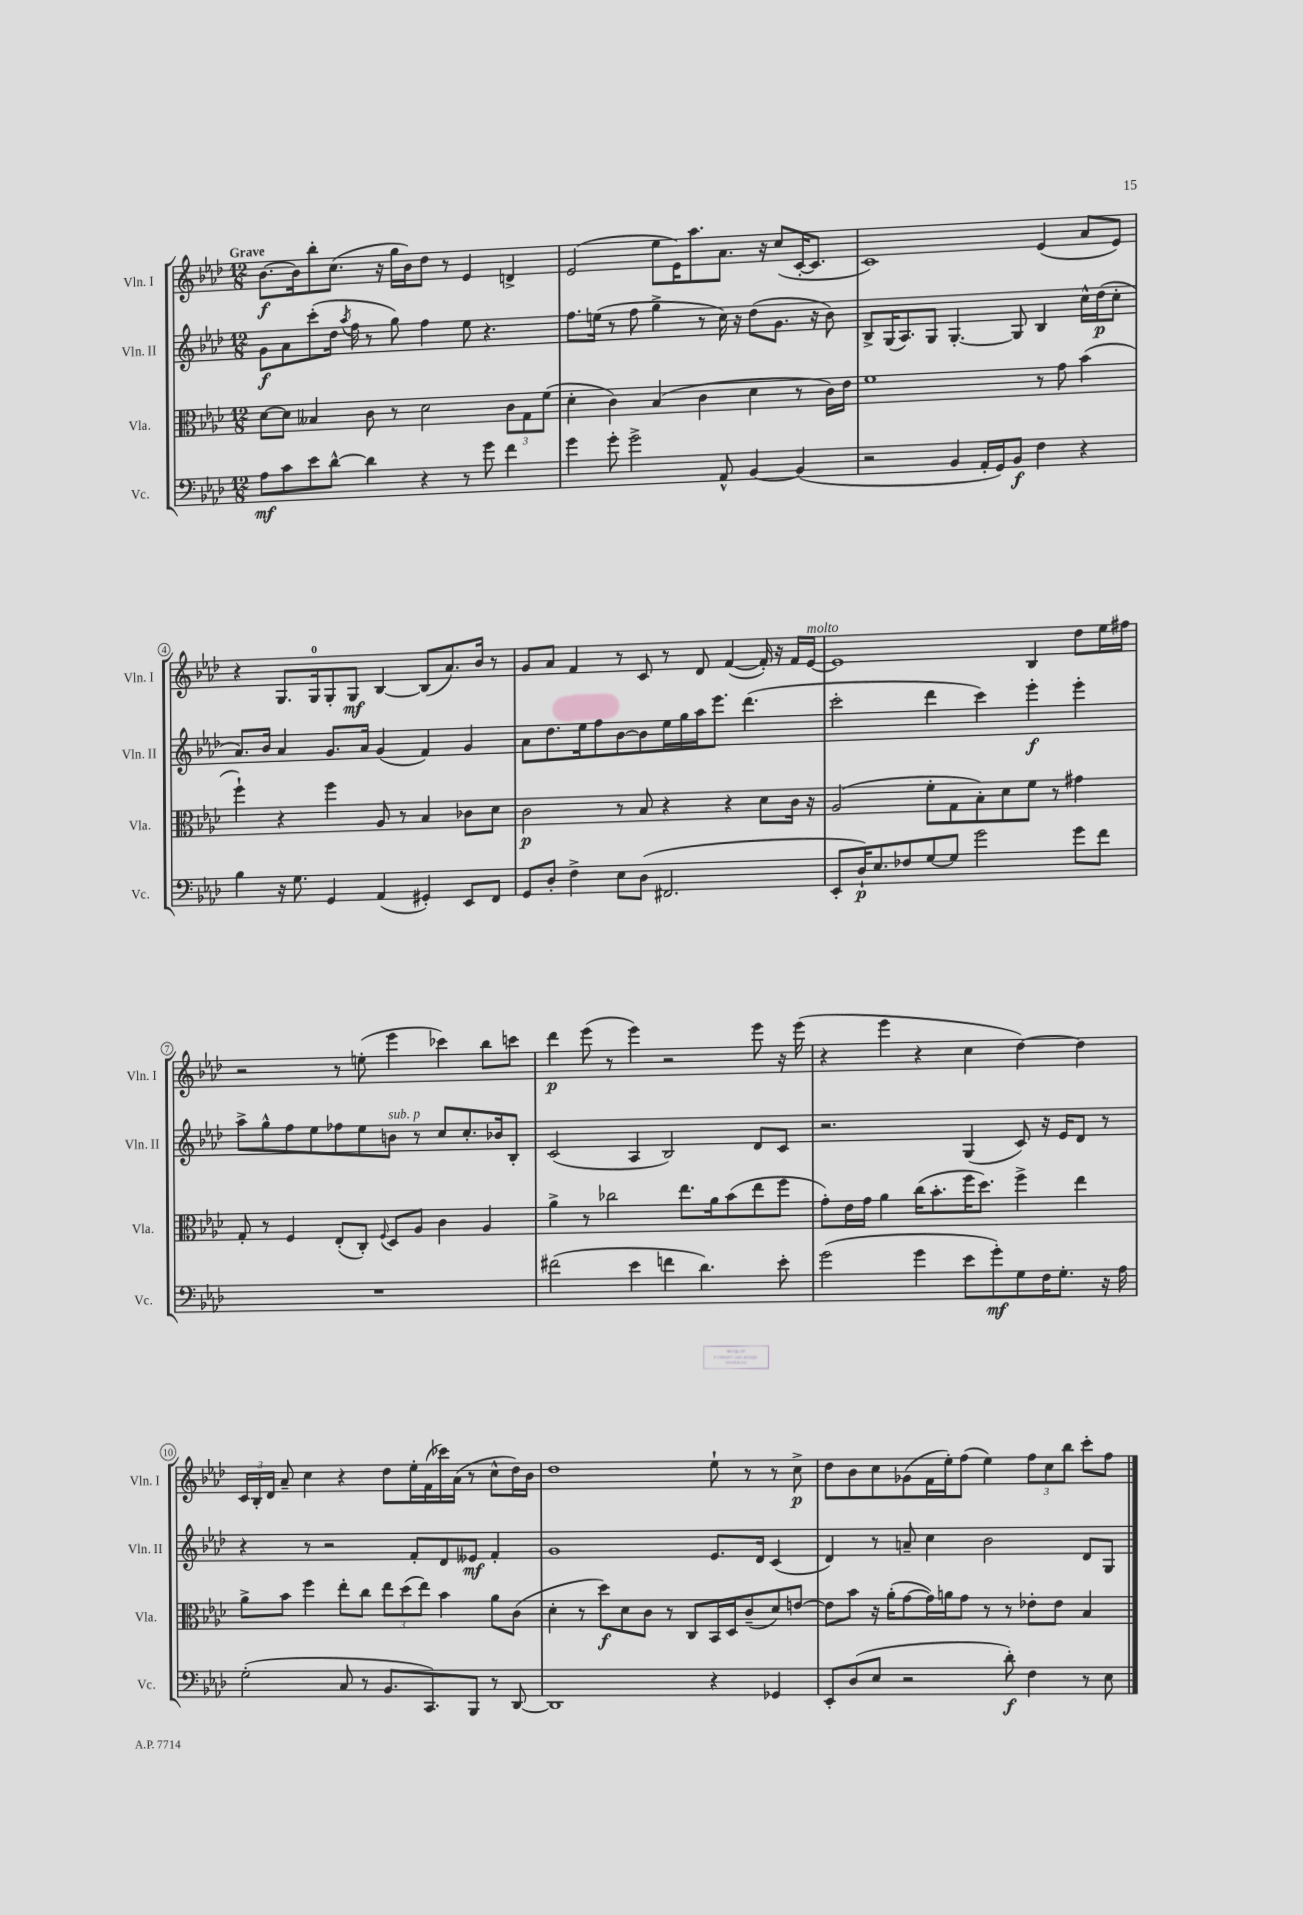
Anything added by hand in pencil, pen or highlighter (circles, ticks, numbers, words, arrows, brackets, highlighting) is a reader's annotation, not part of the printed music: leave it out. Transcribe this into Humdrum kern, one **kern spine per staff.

**kern	**kern	**kern	**kern
*staff4	*staff3	*staff2	*staff1
*clefF4	*clefC3	*clefG2	*clefG2
*k[b-e-a-d-]	*k[b-e-a-d-]	*k[b-e-a-d-]	*k[b-e-a-d-]
*M12/8	*M12/8	*M12/8	*M12/8
8A-	[8d-	8g	[8.b-
8c	8d-]	8a-	.
.	.	.	16b-]
8e-	4B--	(8ccc'	8bb-'
[8d-^^	.	16dd-	(8.cc
.	.	8qaa-	.
.	.	16ff	.
4d-]	8c	8r	.
.	.	.	16r
.	8r	8gg)	16gg
.	.	.	16b-)
4r	2d-	4ff	8dd-
.	.	.	8r
8r	.	8ee-	4e-
8g	.	4.r	.
4f	12c	.	4d^
.	12G	.	.
.	(12f	.	.
=	=	=	=
4g	4d-'	8.ff	(2e-
.	.	(16ee	.
8g'	4c)	8r	.
2g^	.	8ff	.
.	(4B-	4gg^	8ee-
.	.	.	16e-)
.	.	.	8.aa-
.	4c	8r	.
8AA-^^	.	16cc)	8.a-
.	.	16r	.
[4BB-	4d-	(8dd-	.
.	.	.	16r
.	.	8.g	(8cc
(4BB-]	8r	.	[16c'
.	.	16r	8.c]
.	16c)	8b-)	.
.	16e-	.	.
=	=	=	=
2r	1f	8B-^	1c)
.	.	(16G	.
.	.	8.A-)	.
.	.	8G	.
4BB-	.	[4.G'	.
16AA-'	.	.	.
16GG)	.	.	.
8BB-	.	8G]	.
4F	8r	4B-	(4e-
.	8g	.	.
4r	(4b-	16cc^^	8a-
.	.	(16dd-	.
.	.	8cc'	8e-)
=	=	=	=
4B-	4ff`)	8.a-)	4r
.	.	16b-	.
16r	4r	4a-	8.G
8.G	.	.	.
.	.	.	16G
4GG	4ff	8.g	8G'
.	.	.	8G
.	.	16a-	.
(4AA-	8A-	(4g	[4B-
.	8r	.	.
4GG#')	4B-	4f)	(8B-]
.	.	.	8.a-)
8EE-	8c-	4g	.
.	.	.	16b-
8FF	8d-	.	8r
=	=	=	=
8GG	2c	8a-	8g
8D-'	.	8.dd-	8a-
4F^	.	.	4f
.	.	16ee-	.
.	.	8ff	.
8E-	8r	[8b-	8r
(8D-	8B-	8b-]	8c
2.FF#	4r	16ee-	8r
.	.	16gg	.
.	.	16aa-	8d-
.	.	8.eee-	.
.	4r	.	([4f
.	.	(4.ddd-	.
.	8d-	.	16f'])
.	.	.	16r
.	16c	.	16f
.	16r	.	[16e-
=	=	=	=
8EE-'	(2A-	2ccc'	1e-]
16D-`)	.	.	.
8.E-	.	.	.
8F-	.	.	.
[8G	8f'	4ddd-	.
8G]	8G	.	.
2g	8B-')	4ccc)	.
.	8d-	.	.
.	8f	4eee-'	4B-
.	8r	.	.
8g	4g#	4eee-'	8dd-
8f	.	.	16ee-
.	.	.	16ff#
=	=	=	=
1.r	8G'	8aa-^	2r
.	8r	8gg^^	.
.	4F	8ff	.
.	.	8ee-	.
.	(8E-'	8ff-	8r
.	8C')	8ee-	(8ee'
.	8qqF	.	.
.	8D-	8b	4eee-
.	8A-	8r	.
.	4c	8cc	4ccc-)
.	.	8.cc'	.
.	4A-	.	8bb-
.	.	16b-	.
.	.	8B-'	8ccc
=	=	=	=
(2f#	4a-^	(2c	4ddd-
.	8r	.	(8eee-
.	2cc-	.	8r
4e-	.	4A-	4eee-)
4f	.	2B-)	2r
.	8.ee-	.	.
4.d-)	.	.	.
.	16a-	.	.
.	(8b-	.	.
.	8ee-	8d-	8eee-
8e-'	8ff	8c	16r
.	.	.	(16eee-
=	=	=	=
(2g	8g')	2.r	4r
.	16e-	.	.
.	16g	.	.
.	4a-	.	4eee-
4g	(16cc	.	4r
.	8.b-'	.	.
8e-	16ff	(4G	4cc
.	8.dd-)	.	.
8g')	.	.	.
8G	4ff^	8c)	[4dd-)
16F	.	16r	.
8.G'	.	16e-	.
.	4ee-	8d-	4dd-]
16r	.	8r	.
16A-	.	.	.
=	=	=	=
(2G'	8a-^	4r	24c
.	.	.	24B-'
.	.	.	24d-
.	8b-	.	8a-~
.	4ff	8r	4cc
.	.	2r	.
8C	8ee-'	.	4r
8r	8cc	.	.
8.BB-	12ee-	.	8dd-
.	(12dd-	.	.
.	.	8f'	16ee-'
.	12ee-)	.	.
8.CC)	.	.	(16f
.	4b-	8d-	16ccc-)
.	.	.	(16a-
8BBB-	.	8e--	8r
8r	8a-	4f'	8cc^^
[8DD-	(8c	.	16dd-)
.	.	.	16b-
=	=	=	=
1DD-]	4d-'	1g	1dd-
.	8r	.	.
.	8dd-)	.	.
.	8d-	.	.
.	8c	.	.
.	8r	.	.
.	8C	.	.
4r	16BB-	8.e-	8ee-`
.	16D-	.	.
.	(8c~	.	8r
.	.	16d-	.
4GG-	8d-)	(4c	8r
.	[8e	.	8cc^
=	=	=	=
8EE-'	8e]	4d-)	8dd-
(8D-	8b-	.	8b-
8E-	16r	8r	8cc
.	(16a-'	.	.
2r	[8g	8a~	(8g-
.	16g])	4cc	16f
.	16a	.	16ee-')
.	8g	.	(8ff
.	8r	2b-	4ee-)
8d-')	8r	.	.
4F	8e-'	.	12ff
.	.	.	12cc
.	8e-	.	.
.	.	.	12bb-
8r	4B-	8d-	8ccc'
8E-	.	8G	8ff
==	==	==	==
*-	*-	*-	*-
